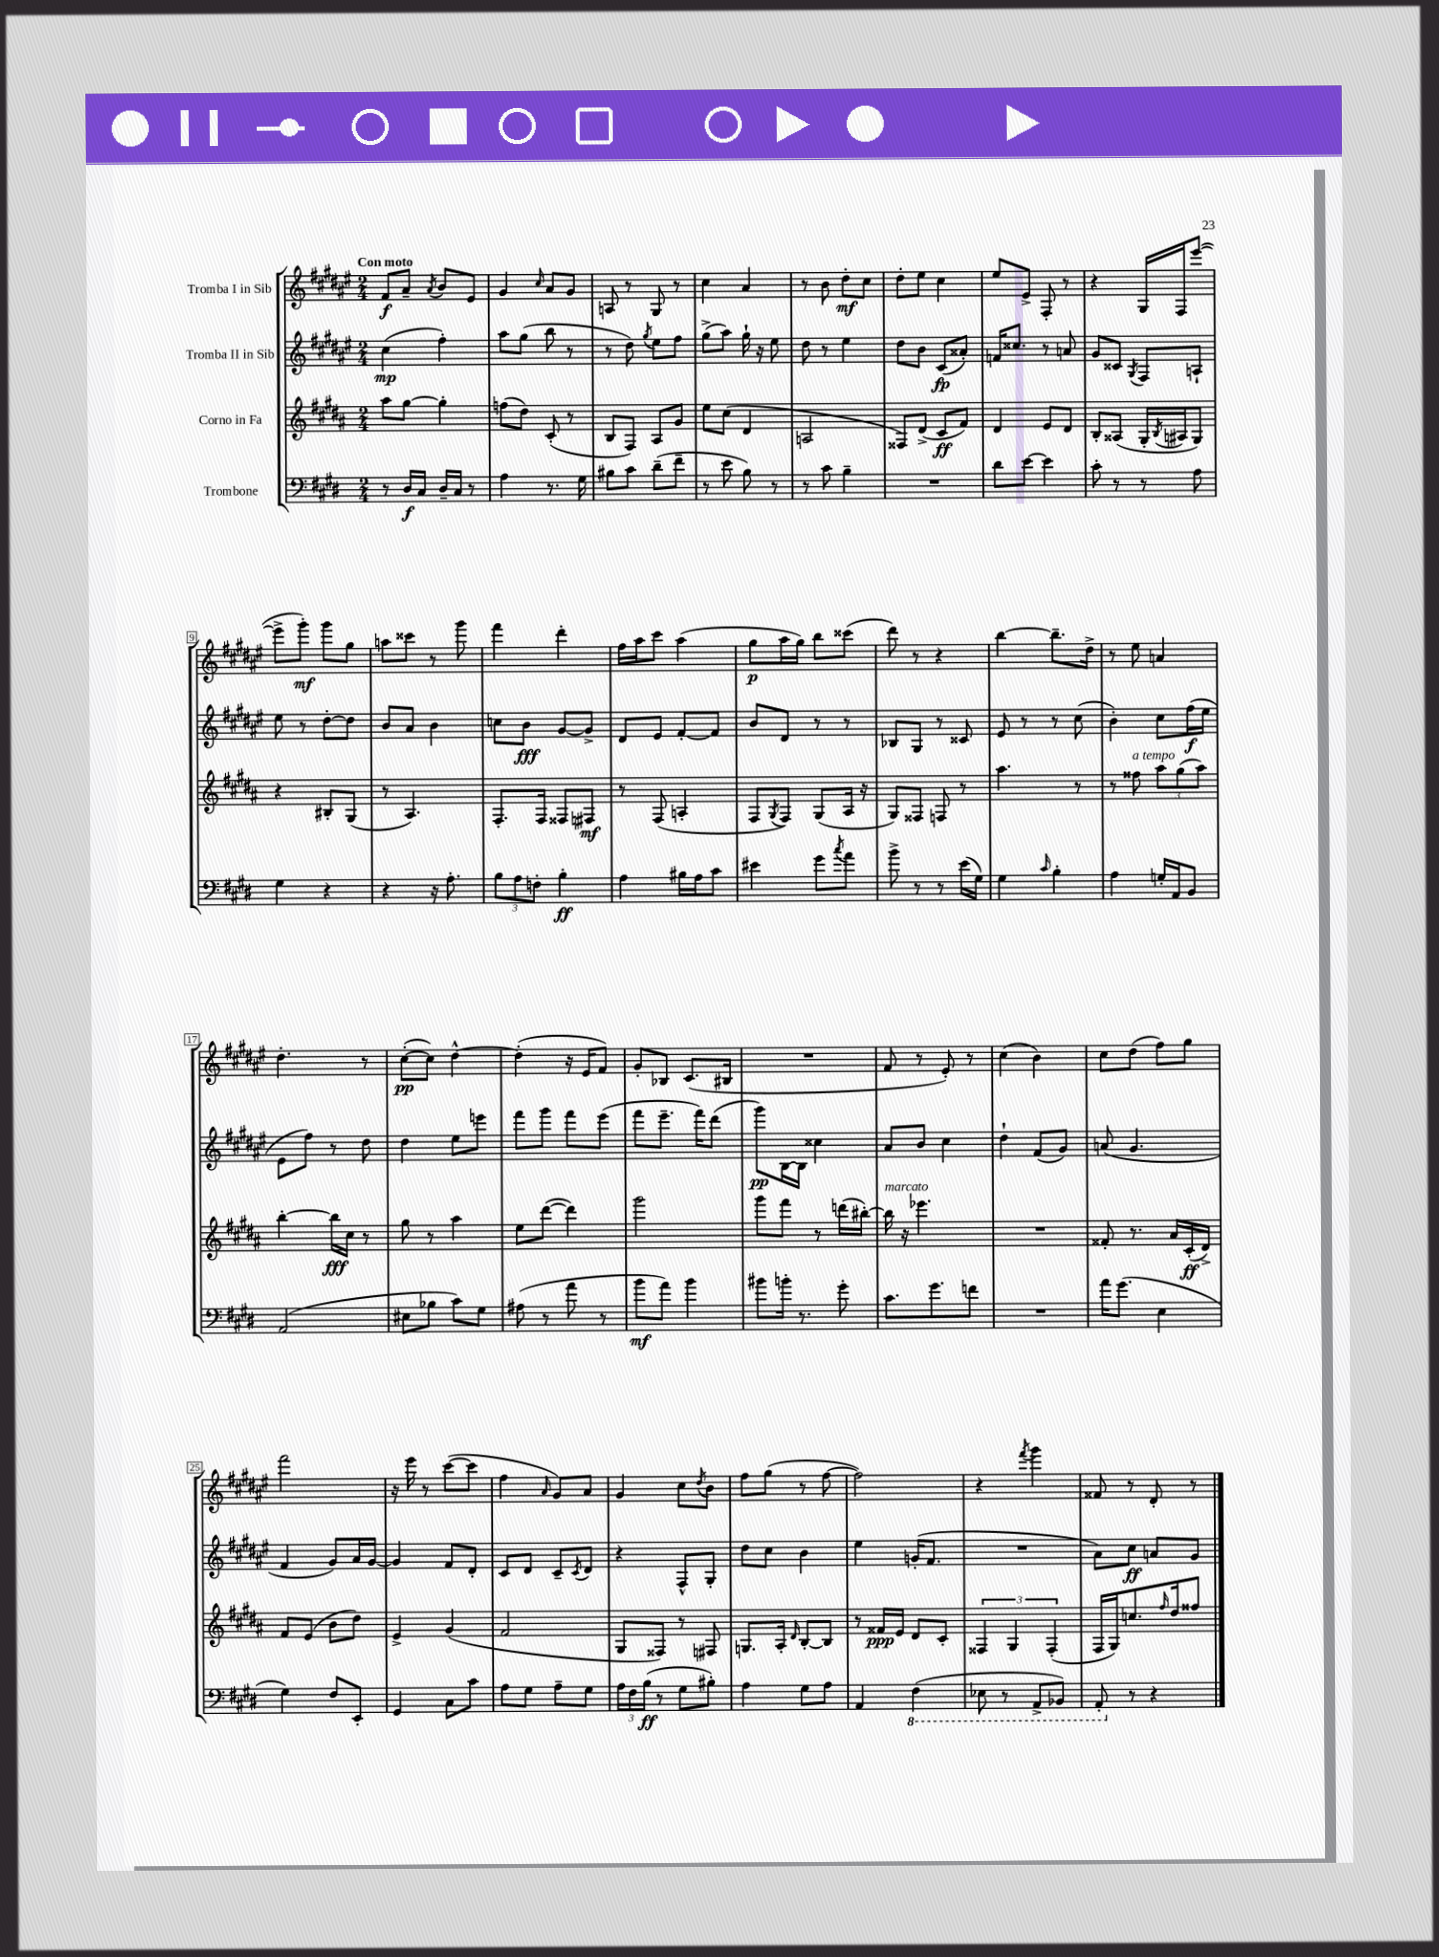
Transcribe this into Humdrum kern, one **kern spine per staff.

**kern	**kern	**kern	**kern
*staff4	*staff3	*staff2	*staff1
*clefF4	*clefG2	*clefG2	*clefG2
*k[f#c#g#d#]	*k[f#c#g#d#a#]	*k[f#c#g#d#a#e#]	*k[f#c#g#d#a#e#]
*M2/4	*M2/4	*M2/4	*M2/4
8r	8aa#\L	(4cc#\	8f#/L
16D#/LL	[8gg#\J	.	8a#~/J
16C#/JJ	.	.	.
.	.	.	8qa#/
16D#~/LL	4gg#'\]	4ff#'\)	8b/L
16C#/JJ	.	.	.
8r	.	.	8e#/J
=	=	=	=
4A\	(8ff\L	8aa#\L	4g#/
.	8dd#\J)	(8gg#\J	.
.	.	.	16qqcc#/
8.r	(8c#'/	8bb\	8a#/L
.	8r	8r	8g#/J
16G#\	.	.	.
=	=	=	=
8B#\L	8B/L	8r	8A/
8c#\J	8F#/J)	8dd#\)	8r
.	.	8qgg#/	.
(8d#~\L	8A#/L	8ee#\L	8G#/
8f#~\J	8g#/J	8ff#\J	8r
=	=	=	=
8r	8ee\L	(8gg#^\L	4cc#\
8e\	(8cc#\J	8aa#\J)	.
8B\)	4d#/	16gg#`\	4a#/
.	.	16r	.
8r	.	8ee#\	.
=	=	=	=
8r	2A/	8dd#\	8r
8c#\	.	8r	8b\
4B~\	.	4ee#\	8dd#'\L
.	.	.	8cc#\J
=	=	=	=
2r	8F##/L)	8dd#\L	8dd#'\L
.	(8d#^/J	8b\J	8ee#\J
.	8c#/L	(8c#/L	4cc#\
.	8f#/J)	8a##'/J)	.
=	=	=	=
8d#\L	4d#/	16f/LK	8ee#/L
.	.	8.cc##/J	.
[8e\J	.	.	8e#^/J
4e\]	8e/L	8r	8F#'/
.	8d#/J	8a/	8r
=	=	=	=
8c#'\	8B'/L	8g#/L	4r
8r	(8A##/J	8c##/J	.
.	.	8qG#/	.
8r	16G#'/LL	8F#/L	16G#/LL
.	8qB/	.	.
.	16A#/J	.	16F#/J
8A\	8G#/J)	8A`/J	([8eee#/J
=	=	=	=
4G#\	4r	8ee#\	8eee#^\]L
.	.	8r	8ggg#'\J)
4r	8B#'/L	[8dd#'\L	8ggg#\L
.	(8G#/J	8dd#\]J	8gg#\J
=	=	=	=
4r	8r	8b/L	8aa\L
.	4.A#/)	8a#/J	8ccc##\J
16r	.	4b\	8r
8.A'\	.	.	.
.	.	.	8ggg#\
=	=	=	=
12B\L	8.F#'/L	8cc\L	4fff#\
12A\	.	.	.
.	.	8b\J	.
12F'\J	.	.	.
.	16F#/Jk	.	.
4B'\	8F##/L	[8g#/L	4ddd#'\
.	8F#/J	8g#^/]J	.
=	=	=	=
4A\	8r	8d#/L	16ff#\LL
.	.	.	16aa#\J
.	(8F#/	8e#/J	8ccc#\J
16B#\LL	4A'/	[8f#'/L	(4aa#\
16A\J	.	.	.
8c#\J	.	8f#/]J	.
=	=	=	=
4e#\	8F#/L	8b/L	8gg#\L
.	8qG#/	.	.
.	8F#/J)	8d#/J	16aa#\L
.	.	.	16gg#\JJ)
8g#\L	(8G#/L	8r	8bb\L
8qcc#/	.	.	.
8a\J	16A#/Jk	8r	(8ccc##\J
.	16r	.	.
=	=	=	=
8b^\	8G#/L)	8B-/L	8ddd#\)
8r	8F##/J	8G#/J	8r
8r	8F/	8r	4r
(16e\LL	8r	8c##/	.
16G#\JJ)	.	.	.
=	=	=	=
4G#\	4.aa#\	8e#/	[4bb\
.	.	8r	.
16qqc#/	.	.	.
4B'\	.	8r	8.bb~\]L
.	8r	(8cc#\	.
.	.	.	16dd#^\Jk
=	=	=	=
4A\	8r	4b'\)	8r
.	8ff##\	.	8ee#\
16G'/LL	12aa#\L	8cc#\L	4a/
16AA/J	.	.	.
.	(12gg#\	.	.
8BB/J	.	(16ff#\L	.
.	12aa#\J)	.	.
.	.	16ee#\JJ	.
=	=	=	=
(2AA/	[4bb'\	8e#\L	4.dd#'\
.	.	8ff#\J)	.
.	16bb\]LL	8r	.
.	16cc#\JJ	.	.
.	8r	8dd#\	8r
=	=	=	=
8E#\L	8gg#\	4dd#\	([8cc#'\L
8B-\J	8r	.	8cc#\]J)
8c#\L)	4aa#\	8ee#\L	[4dd#^^\
8G#\J	.	8eee\J	.
=	=	=	=
(8A#\	8ee\L	8fff#\L	(4dd#'\]
8r	([8ddd#\J	8ggg#\J	.
8a\	4ddd#\])	8fff#\L	16r
.	.	.	16e#/LK
8r	.	(8eee#\J	8f#/J)
=	=	=	=
8b\L	2ggg#\	8fff#\L	8g#'/L
8a\J)	.	8.eee#~\J	8B-/J
4b\	.	.	(8.c#/L
.	.	16fff#\LK)	.
.	.	(8ddd#\J	.
.	.	.	16B#/Jk
=	=	=	=
8b#\L	8ggg#\L	8ggg#\L)	2r
16b'\Jk	8fff#\J	[16B\L	.
8.r	.	16B\]JJ	.
.	8r	4cc##\	.
8g#'\	(16ddd\LL	.	.
.	[16bb#'\JJ)	.	.
=	=	=	=
8.c#\L	16bb#\]	8a#/L	8f#/
.	16r	.	.
.	4.eee-\	8b/J	8r
8.g#\	.	.	.
.	.	4cc#\	8e#'/)
8f\J	.	.	8r
=	=	=	=
2r	2r	4dd#`\	(4cc#\
.	.	(8f#/L	4b\)
.	.	8g#/J)	.
=	=	=	=
16a\LK	8f##'/	(8a/	8cc#\L
(8.g#\J	.	.	.
.	8.r	4.g#/	(8dd#\J
4E\	.	.	8ff#\L)
.	16a#/LL	.	.
.	(16c#'/	.	8gg#\J
.	16d#^/JJ)	.	.
=	=	=	=
4G#\)	8f#/L	4f#/	2fff#\
.	(8e/J	.	.
8F#/L	8b\L	8g#/L)	.
8EE'/J	8dd#\J)	16a#/L	.
.	.	[16g#/JJ	.
=	=	=	=
4GG#/	4e^/	4g#/]	16r
.	.	.	16eee#\
.	.	.	8r
8C#\L	(4g#/	8f#/L	([8ccc#\L
8c#\J	.	8d#'/J	8ccc#\]J
=	=	=	=
8A\L	2f#/	8c#/L	4ff#\
8G#\J	.	8d#/J	.
.	.	.	16qqa#/
8A~\L	.	8c#~/L	8g#/L)
.	.	8qc#/	.
8G#\J	.	8d#/J	8a#/J
=	=	=	=
24A\LL	8G#/L	4r	4g#/
24F#\	.	.	.
(24B\JJ	.	.	.
8r	8F##/J)	.	.
8G#\L	8r	8F#^^/L	8cc#\L
.	.	.	8qdd#/
8B#'\J)	8F#/	8G#'/J	8b\J
=	=	=	=
4A\	8.G/L	8dd#\L	8ff#\L
.	.	8cc#\J	(8gg#\J
.	16A#'/Jk	.	.
.	16qqd#/	.	.
8G#\L	[8B'/L	4b\	8r
8A\J	8B/]J	.	[8ff#\
=	=	=	=
4AA/	8r	4ee#\	2ff#\])
.	16f##/LL	.	.
.	16e/JJ	.	.
(4FF#\	8d#/L	(16g'/LK	.
.	.	8.f#/J	.
.	8c#'/J	.	.
=	=	=	=
8EE-\	6F##/	2r	4r
8r	.	.	.
.	6G#/	.	.
.	.	.	8qfff#/
8AAA^/L	.	.	4ggg#\
.	(6F##'/	.	.
8BBB-/J)	.	.	.
=	=	=	=
8AAA'/	16F#/LL	8a#\L)	8f##/
.	16G#/J)	.	.
8r	8.cc/	8cc#\J	8r
4r	.	8a/L	8d#'/
.	16qqff#/	.	.
.	16dd#/k	.	.
.	8ff##/J	8g#/J	8r
==	==	==	==
*-	*-	*-	*-
